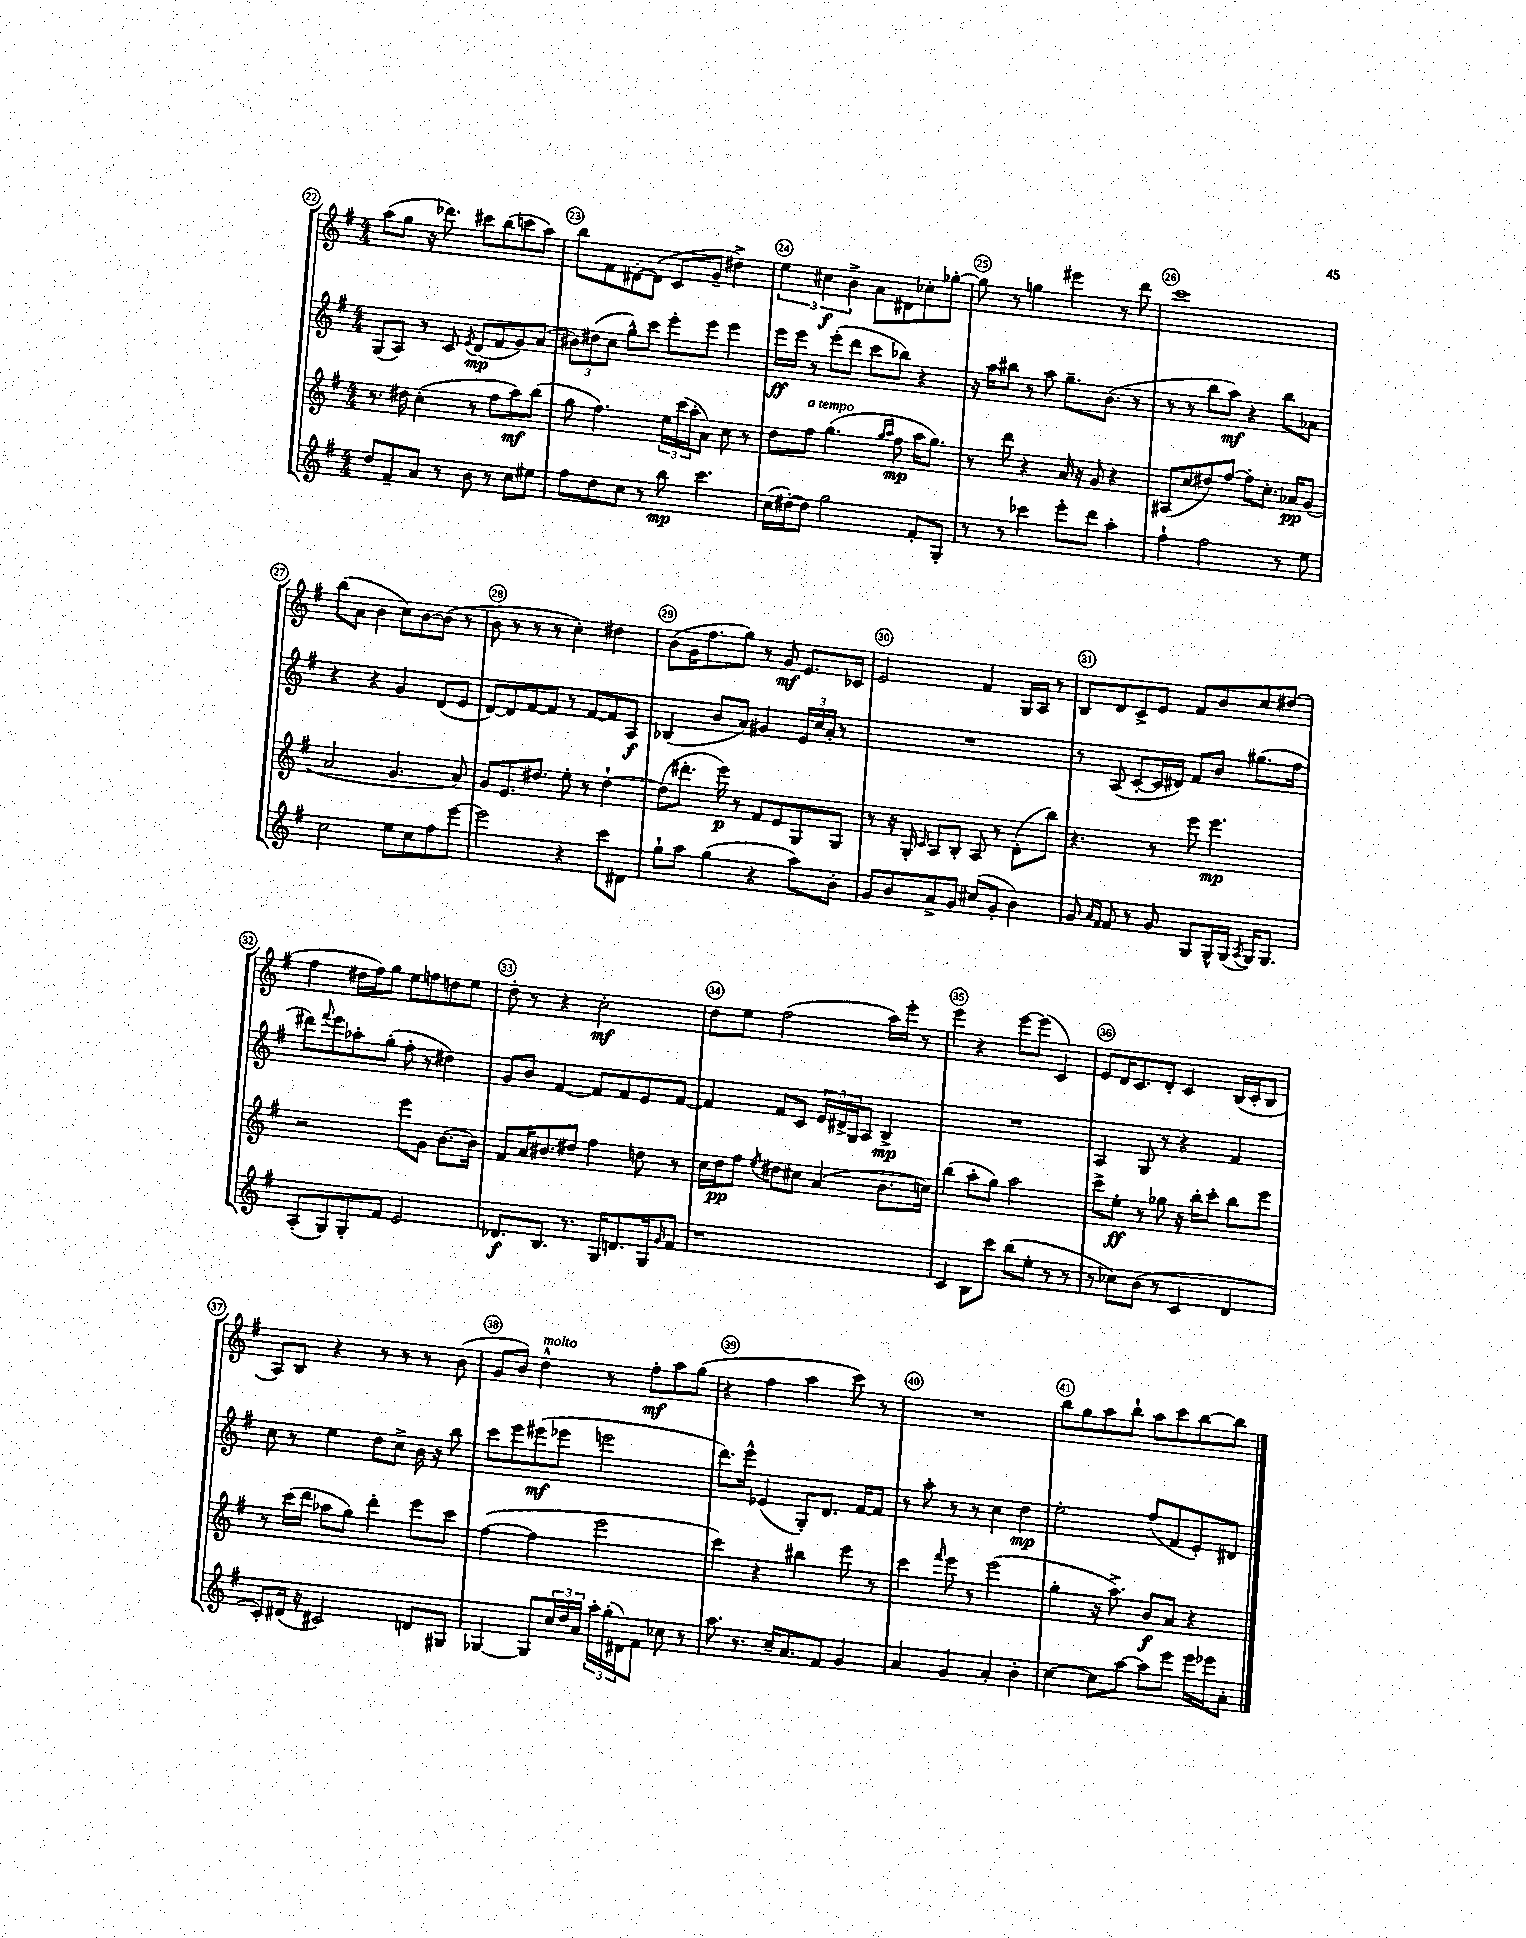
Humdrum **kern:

**kern	**dynam	**kern	**dynam	**kern	**dynam	**kern	**dynam
*part4	*part4	*part3	*part3	*part2	*part2	*part1	*part1
*staff4	*staff4	*staff3	*staff3	*staff2	*staff2	*staff1	*staff1
*clefG2	*	*clefG2	*	*clefG2	*	*clefG2	*
*k[f#]	*	*k[f#]	*	*k[f#]	*	*k[f#]	*
*M4/4	*	*M4/4	*	*M4/4	*	*M4/4	*
=22	=22	=22	=22	=22	=22	=22	=22
8dd/L	.	8.r	.	(8G/L	.	(8aa\L	.
8f#~/	.	.	.	8A/J)	.	8gg\J	.
.	.	16dd#X\	.	.	.	.	.
8a/J	.	(4cc'\	.	8r	.	16r	.
.	.	.	.	.	.	8.ddd-X\)	.
8r	.	.	.	8c/	.	.	.
.	.	.	.	8qe/	.	.	.
8b\	.	8r	.	(8d/L	mp	8ccc#X\L	.
8r	.	8ff#\L	.	8f#/	.	(8bb\	.
8cc\L	.	8aa\)	mf	8g/)	.	8cccn\	.
8ee#X\J	.	(8bb\J	.	(8a/J	.	8aa\J)	.
=23	=23	=23	=23	=23	=23	=23	=23
8ff#\L	.	8gg\	.	12b#X\L)	.	8bb\L	.
.	.	.	.	(12dd#X\	.	.	.
8dd\	.	4.ff#\)	.	.	.	8f#\	.
.	.	.	.	12cc\J	.	.	.
8cc\J	.	.	.	8gg^^\L)	.	[8d#X'\	.
8r	.	.	.	8ccc\J	.	(8d#\J]	.
8bb\	mp	24ee\LL	.	8eee'\L	.	8c/L	.
.	.	(24ccc\	.	.	.	.	.
.	.	24aa'\J	.	.	.	.	.
4.ccc\	.	8a\J)	.	8eee\J	.	8g~/J	.
.	.	8cc\	.	4eee\	.	4dd#X^\)	.
.	.	8r	.	.	.	.	.
=24	=24	=24	=24	=24	=24	=24	=24
(16cc\LL	.	8dd\L	.	16eee\LL	ff	6ee\	.
[16dd#X'\J)	.	.	.	16eee\JJ	.	.	.
!	!	!LO:TX:a:i:t=a tempo	!	!	!	!	!
8dd#\J]	.	8ff#\J	.	8r	.	.	.
.	.	.	.	.	.	6cc#X\	f
2gg\	.	(4.gg\	.	(8eee'\L	.	.	.
.	.	.	.	.	.	6b^\	.
.	.	.	.	8ddd\J	.	.	.
.	.	.	.	8ccc\L	.	8a\L	.
.	.	16qqgg/LL	.	.	.	.	.
.	.	16qqaa/JJ	.	.	.	.	.
.	.	8ff#\	mp	8bb-X\J)	.	8d#X\	.
8f#'/L	.	16aa\KL	.	4r	.	8cc-X'\	.
.	.	8.gg\J)	.	.	.	.	.
8G'/J	.	.	.	.	.	[8gg-X'\J	.
=25	=25	=25	=25	=25	=25	=25	=25
8r	.	8r	.	16r	.	8gg-\]	.
.	.	.	.	16aa\KL	.	.	.
8r	.	8ddd\	.	8bb#X\J	.	8r	.
4ccc-X\	.	4r	.	8r	.	4ggn\	.
.	.	.	.	8aa\	.	.	.
8eee'\L	.	16a/	.	8.gg~\L	.	4eee#X\	.
.	.	16r	.	.	.	.	.
8ddd\J	.	8g/	.	.	.	.	.
.	.	.	.	(8.b\J	.	.	.
4aa'\	.	4r	.	.	.	8r	.
.	.	.	.	8r	.	8ddd\	.
=26	=26	=26	=26	=26	=26	=26	=26
4ff#`\	.	(8A#X/L	.	8r	.	1ccc	.
.	.	8cc/	.	8r	.	.	.
2ff#\	.	8dd#X/)	.	8bb\L	.	.	.
.	.	[8ff#/J	.	8aa\J)	mf	.	.
.	.	8ff#'\L]	.	4r	.	.	.
.	.	8.cc'\J	.	.	.	.	.
8r	.	.	.	8bb\L	.	.	.
.	.	16a-X/KL	pp	.	.	.	.
8ee\	.	(8g/J	.	8a-X\J	.	.	.
!!LO:LB:g=z
=27	=27	=27	=27	=27	=27	=27	=27
2cc\	.	2a/	.	4r	.	(8bb\L	.
.	.	.	.	.	.	8a\J	.
.	.	.	.	4r	.	4b\	.
8ee\L	.	4.g/	.	4g/	.	8cc\L)	.
8cc\	.	.	.	.	.	[8b\	.
8ff#\	.	.	.	(8d/L	.	(8b\J]	.
[8eee\J	.	8a/)	.	8e/J	.	8r	.
=28	=28	=28	=28	=28	=28	=28	=28
2eee\]	.	8g/L	.	[8d/L)	.	8b\	.
.	.	8.e/	.	8d/]	.	8r	.
.	.	.	.	[8f#/	.	8r	.
.	.	8.dd#X/J	.	.	.	.	.
.	.	.	.	8f#/J]	.	8r	.
4r	.	8ee'\	.	8r	.	4cc'\)	.
.	.	8r	.	[8f#/L	.	.	.
8ccc\L	.	[4dd#`\	.	8f#/]	.	4dd#X\	.
8d#X\J	.	.	.	8A/J	f	.	.
=29	=29	=29	=29	=29	=29	=29	=29
8gg`\L	.	(8dd#\L]	.	(4B-X/	.	(8b\L	.
8aa\J	.	8.ddd#X'\J	.	.	.	16g\K	.
.	.	.	.	.	.	8.ff#\	.
(4gg\	.	.	.	8b/L	.	.	.
.	.	16eee\)	p	.	.	.	.
.	.	8r	.	8a/J)	.	8gg\J)	.
4r	.	8f#/L	.	4g#X/	.	8r	.
.	.	8e/	.	.	.	8g/	mf
8aa\L)	.	8G/	.	24e/LL	.	8.e/L	.
.	.	.	.	24cc/	.	.	.
.	.	.	.	24a'/JJ	.	.	.
8b'\J	.	8G/J	.	8r	.	.	.
.	.	.	.	.	.	16c-X/Jk	.
=30	=30	=30	=30	=30	=30	=30	=30
8g/L	.	8r	.	1r	.	2e/	.
8b/	.	16r	.	.	.	.	.
.	.	16G'/	.	.	.	.	.
.	.	16qqc/	.	.	.	.	.
8a^/	.	8A/L	.	.	.	.	.
8g/J	.	8B'/J	.	.	.	.	.
(8cc#X/L	.	8A/	.	.	.	4f#/	.
8g'/J	.	8r	.	.	.	.	.
4b\)	.	(8d'\L	.	.	.	16G/LL	.
.	.	.	.	.	.	16A/JJ	.
.	.	8bb\J)	.	.	.	8r	.
=31	=31	=31	=31	=31	=31	=31	=31
8g/	.	4.r	.	8r	.	8B/L	.
16qqa/LL	.	.	.	.	.	.	.
16qqf#/JJ	.	.	.	.	.	.	.
8f#/	.	.	.	(8A/	.	8d/	.
8r	.	.	.	[8c'/L	.	8c^/	.
8g/	.	8r	.	16c/L]	.	8e/J	.
.	.	.	.	16d#X/JJ)	.	.	.
8G/L	.	8eee\	.	8f#/L	.	8f#/L	.
16G^^/L	.	4.eee\	mp	8b/J	.	8b/	.
(16G/JJ	.	.	.	.	.	.	.
8qA/	.	.	.	.	.	.	.
16G/KL)	.	.	.	(8.gg#X\L	.	8cc/	.
8.G/J	.	.	.	.	.	.	.
.	.	.	.	.	.	(8dd#X/J	.
.	.	.	.	16ff#\Jk	.	.	.
!!LO:LB:g=z
=32	=32	=32	=32	=32	=32	=32	=32
(8A'/L	.	2r	.	8ddd#X\L)	.	4ff#\	.
.	.	.	.	8qqfff#/	.	.	.
8G/)	.	.	.	8eee\	.	.	.
8G'/	.	.	.	8aa-X'\	.	16dd#X\LL	.
.	.	.	.	.	.	16ff#\J)	.
8f#/J	.	.	.	(8gg'\J	.	8gg\J	.
2e/	.	8eee\L	.	8ff#'\	.	8ee\L	.
.	.	8g\J	.	8r	.	8ffn\	.
.	.	[8.b\L	.	4dd#X\)	.	8ddn\	.
.	.	.	.	.	.	8ee\J	.
.	.	16b\Jk]	.	.	.	.	.
=33	=33	=33	=33	=33	=33	=33	=33
8.d-X/L	f	8f#/L	.	8g/L	.	8dd'\	.
.	.	16a/K	.	8b/J	.	8r	.
8.B/J	.	8.b#X/	.	.	.	.	.
.	.	.	.	[4f#/	.	4r	.
8.r	.	8dd#X/J	.	.	.	.	.
.	.	4ff#\	.	8f#/L]	.	2cc'\	mf
16G/KL	.	.	.	.	.	.	.
8.dn/	.	.	.	8f#/	.	.	.
.	.	8ddn\	.	8e/	.	.	.
16G/k	.	.	.	.	.	.	.
16qqg/	.	.	.	.	.	.	.
8f#/J	.	8r	.	[8f#/J	.	.	.
=34	=34	=34	=34	=34	=34	=34	=34
1r	.	16cc\LL	.	4f#/]	.	8dd\L	.
.	.	16dd\J	pp	.	.	.	.
.	.	8ff#\J	.	.	.	8ee\J	.
.	.	8qee/	.	.	.	.	.
.	.	8dd#X\L	.	8f#/L	.	(2ff#\	.
.	.	8cc#X\J	.	8c/J	.	.	.
.	.	(4a/	.	24e/LL	.	.	.
.	.	.	.	24d#X^/	.	.	.
.	.	.	.	24G/J	.	.	.
.	.	.	.	8A/J	.	.	.
.	.	8.b\L	.	4B^/	mp	16aa\LL)	.
.	.	.	.	.	.	16eee'\JJ	.
.	.	.	.	.	.	8r	.
.	.	16ccn\Jk)	.	.	.	.	.
=35	=35	=35	=35	=35	=35	=35	=35
4c/	.	(4bb\	.	1r	.	4eee\	.
8B\L	.	8aa'\L	.	.	.	4r	.
8ccc\J	.	8gg\J)	.	.	.	.	.
(8bb\L	.	2aa\	.	.	.	[8eee\L	.
8ee'\J	.	.	.	.	.	(8eee\J]	.
8r	.	.	.	.	.	4c/)	.
8r	.	.	.	.	.	.	.
=36	=36	=36	=36	=36	=36	=36	=36
8r	.	8ccc^\L	.	4A/	.	8e/L	.
8cc-X\L)	.	8ee'\J	ff	.	.	16d/K	.
.	.	.	.	.	.	8.c/	.
(8b\J	.	8r	.	8G/	.	.	.
8r	.	8gg-X\	.	8r	.	8d'/J	.
4c/	.	16r	.	4r	.	4c/	.
.	.	16bb'\KL	.	.	.	.	.
.	.	8ccc'\J	.	.	.	.	.
4d/	.	8bb\L	.	4f#/	.	(16B/LL	.
.	.	.	.	.	.	16c'/J	.
.	.	8eee\J	.	.	.	8B/J	.
!!LO:LB:g=z
=37	=37	=37	=37	=37	=37	=37	=37
8c'/L)	.	8r	.	8cc\	.	8A/L)	.
(16d#X/Jk	.	(16ccc\LL	.	8r	.	8B/J	.
16r	.	16ddd\JJ	.	.	.	.	.
2c#X/)	.	8aa-X\L	.	4ee\	.	4r	.
.	.	8gg\J)	.	.	.	.	.
.	.	4ddd'\	.	8dd\L	.	8r	.
.	.	.	.	8cc^\J	.	8r	.
8dn/L	.	8eee\L	.	16b\	.	8r	.
.	.	.	.	16r	.	.	.
8G#X/J	.	8ccc\J	.	8bb\	.	(8b\	.
=38	=38	=38	=38	=38	=38	=38	=38
[4G-X/	.	([4ff#\	.	8ccc\L	.	8g/L	.
.	.	.	.	8eee\	.	8b/J)	.
!	!	!	!	!	!	!LO:TX:a:i:t=molto	!
8G-/L]	.	4ff#\]	.	(8eee#X\	mf	4dd^^\	.
24cc/L	.	.	.	8eee-X\J	.	.	.
24dd/	.	.	.	.	.	.	.
24a/JJ	.	.	.	.	.	.	.
24aa'\LL	.	2eee\	.	2eeen\	.	8r	.
(24gg'\	.	.	.	.	.	.	.
24d#X\J)	.	.	.	.	.	.	.
8f#\J	.	.	.	.	.	8ff#'\L	mf
8cc-X\	.	.	.	.	.	8aa\	.
8r	.	.	.	.	.	(8gg\J	.
=39	=39	=39	=39	=39	=39	=39	=39
8.aa\	.	4ccc\)	.	8.ddd\L)	.	4r	.
8.r	.	.	.	16eee^^\Jk	.	.	.
.	.	4r	.	(4e-X/	.	4ff#\	.
16cc~/KL	.	.	.	.	.	.	.
8.a/	.	.	.	.	.	.	.
.	.	4bb#X\	.	8G'/L)	.	4aa\	.
8f#/J	.	.	.	8.d/J	.	.	.
4g/	.	8eee\	.	.	.	8ccc\)	.
.	.	.	.	[16f#/KL	.	.	.
.	.	8r	.	8f#/J]	.	8r	.
=40	=40	=40	=40	=40	=40	=40	=40
4a/	.	4ccc\	.	8r	.	1r	.
.	.	.	.	8aa'\	.	.	.
.	.	16qqfff#/	.	.	.	.	.
4g/	.	8eee\	.	8r	.	.	.
.	.	8r	.	8r	.	.	.
4a'/	.	(2eee\	.	4cc\	.	.	.
4b'\	.	.	.	4dd\	mp	.	.
=41	=41	=41	=41	=41	=41	=41	=41
[4cc\	.	4gg'\	.	2ee'\	.	8bb\L	.
.	.	.	.	.	.	8gg\	.
8cc\L]	.	16r	.	.	.	8aa\	.
.	.	8.aa^\)	.	.	.	.	.
[8aa\J	.	.	.	.	.	8bb`\J	.
8aa\L]	.	8b/L	f	(8ff#/L	.	8aa\L	.
8eee\J	.	8a/J	.	8f#/	.	8ccc\	.
16eee\LL	.	4r	.	8e'/)	.	[8bb\	.
16eee-X\J	.	.	.	.	.	.	.
8a'\J	.	.	.	8d#X/J	.	8bb\J]	.
==	==	==	==	==	==	==	==
*-	*-	*-	*-	*-	*-	*-	*-
